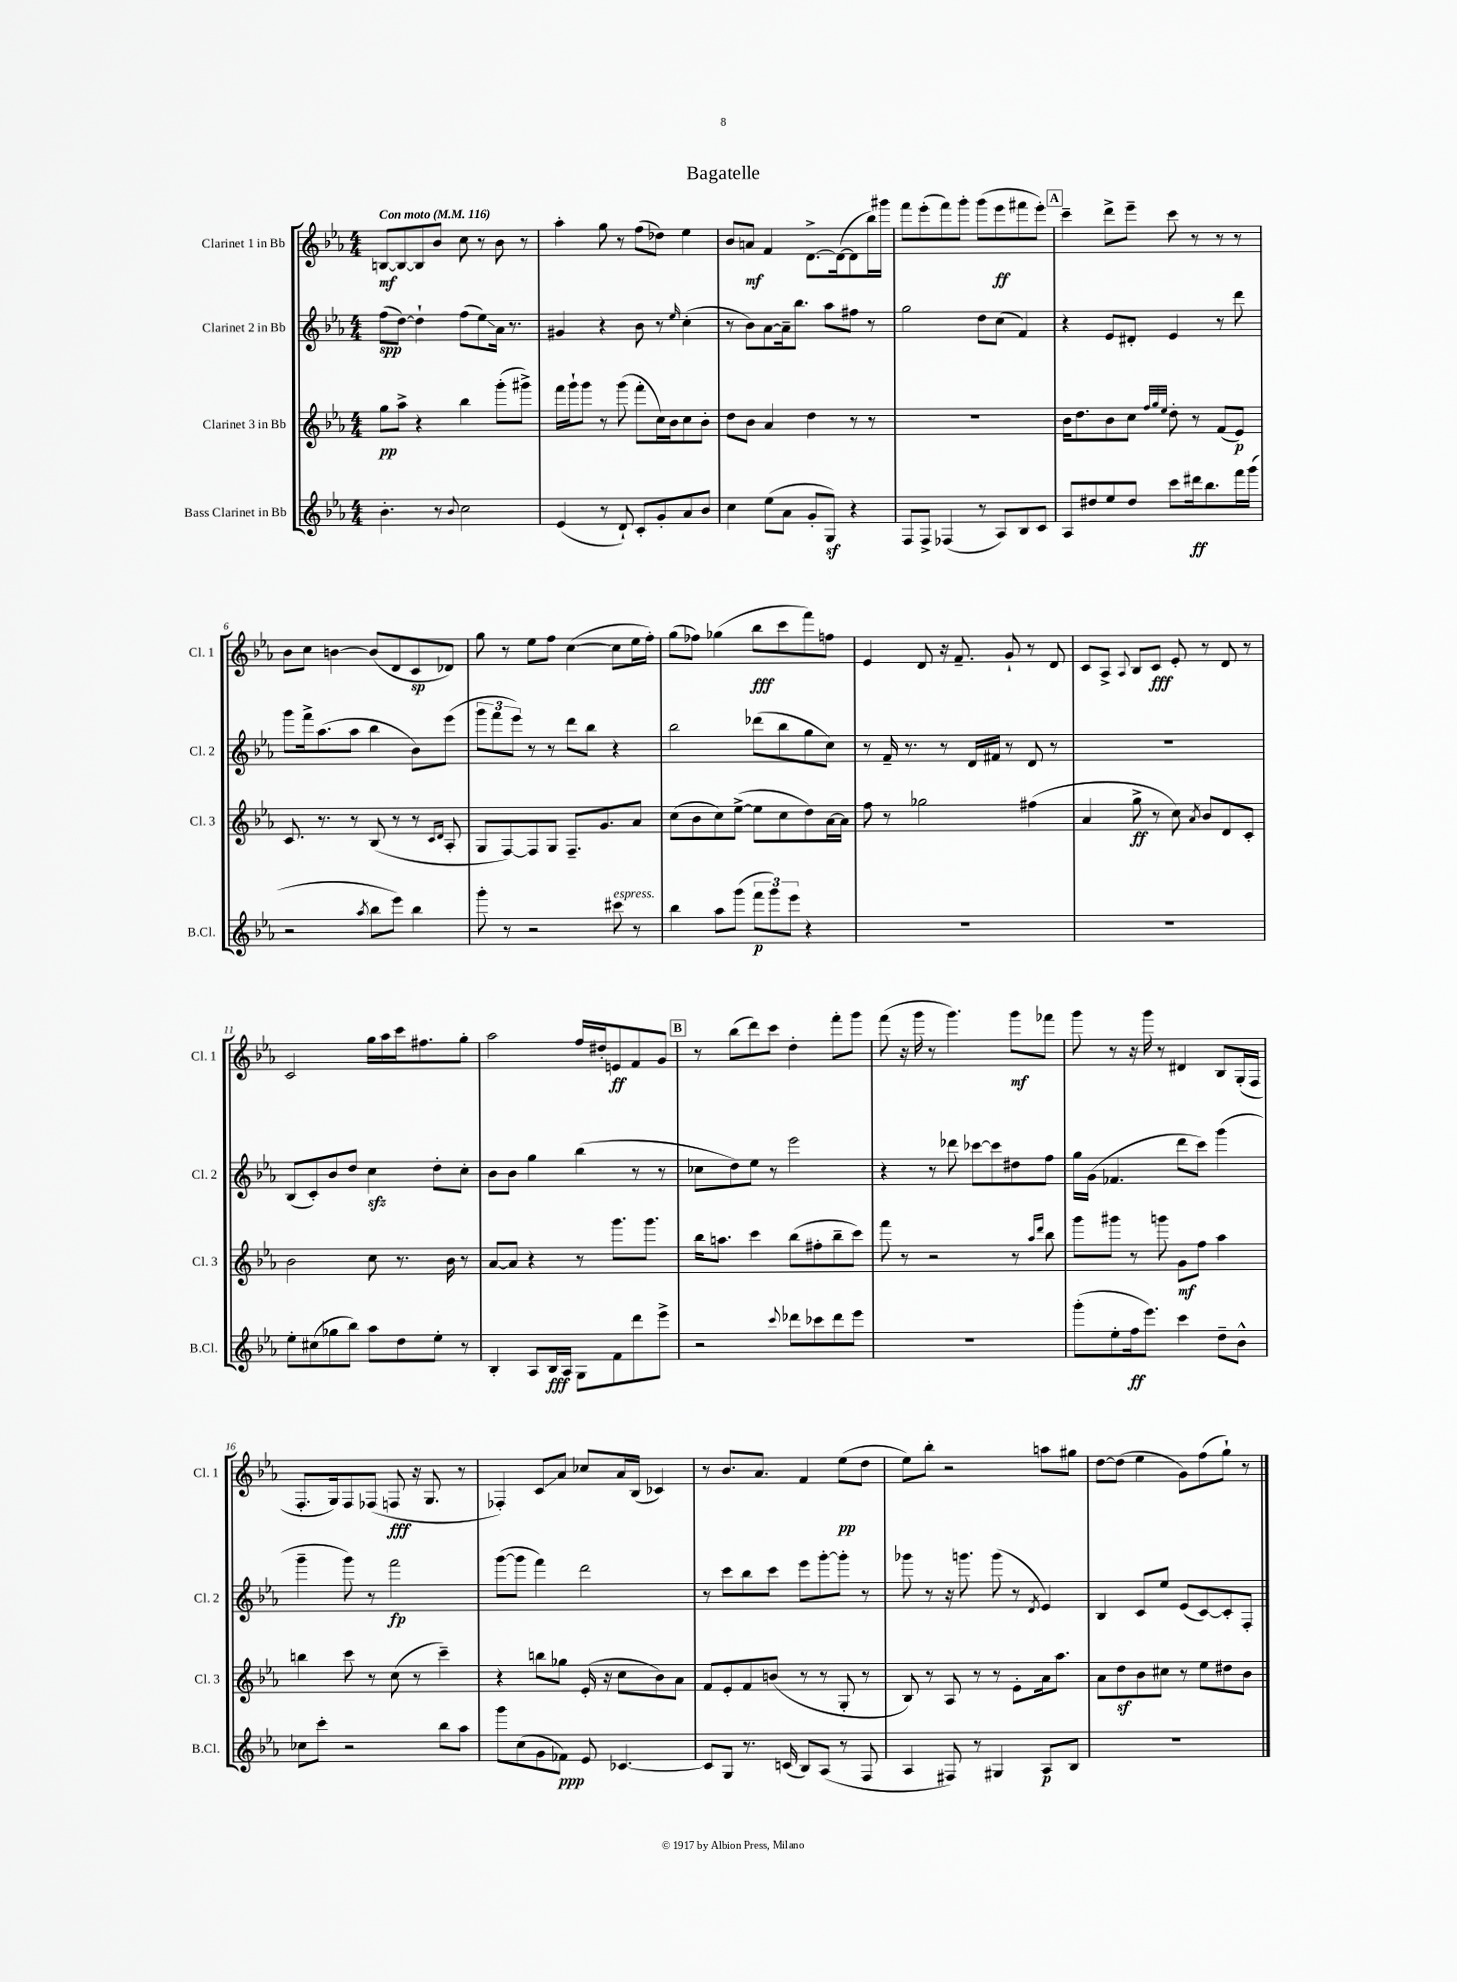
\header { title = "Bagatelle" }
<<
\new StaffGroup <<
\new Staff = "s0" \with { instrumentName = "Clarinet 1 in Bb" shortInstrumentName = "Cl. 1" } {
    \clef treble \key ees \major \numericTimeSignature \time 4/4 \tempo "Con moto" 4 = 116
    \autoBeamOff b8[~\mf b8~ b8 bes'8] c''8 r8 bes'8 r8 |
    aes''4-. g''8 r8 f''8[( des''8]) ees''4 |
    bes'8[ a'8]\mf f'4 d'8.[~-> d'16~( d'8 bes''16) gis'''16] |
    f'''8[ ees'''8-.( f'''8) g'''8]-. g'''8[( ees'''8\ff fis'''8 ees'''8]-.) |
    \mark \markup { \box "A" } c'''4-- d'''8[-> ees'''8]-- c'''8 r8 r8 r8 |
    bes'8[ c''8] b'4~ b'8[( d'8 c'8\sp des'8]) |
    g''8 r8 ees''8[ f''8] c''4~( c''8[ ees''16 f''16]-.) |
    g''8[( fes''8]) ges''4( bes''8[\fff c'''8 f'''8) f''8] |
    ees'4 d'8 r16 f'8.-- g'8-! r8 d'8 |
    c'8[ aes8]-> \appoggiatura { aes8 } bes8[ c'8]\fff ees'8-. r8 d'8 r8 |
    c'2 g''16[ aes''16 c'''16 fis''8. g''8]-. |
    aes''2 f''16[ dis''16-. e'8\ff f'8 g'8] |
    \mark \markup { \box "B" } r8 bes''8[( d'''8) c'''8] d''4-. f'''8[-. g'''8] |
    f'''8( r16 g'''16 r8 g'''4.) g'''8[\mf fes'''8] |
    g'''8 r8 r16 g'''16 r8 dis'4 bes8[ g16-.( f16] |
    f8.[-. g16) f8 fes8]( f8\fff r16 g8. r8 |
    fes4-.) c'8[\glissando aes'8] ces''8[ aes'16 bes16]( ces'4) |
    r8 bes'8.[ aes'8.] f'4 ees''8[\pp( d''8] |
    ees''8[) bes''8]-. r2 a''8[ gis''8] |
    d''8[~ d''8]( ees''4 g'8[) f''8( g''8]-!) r8 \bar "|." |
}
\new Staff = "s1" \with { instrumentName = "Clarinet 2 in Bb" shortInstrumentName = "Cl. 2" } {
    \clef treble \key ees \major \numericTimeSignature \time 4/4
    \autoBeamOff f''8[\spp( d''8]~) d''4-! f''8[( ees''8\glissando) aes'16] r8. |
    gis'4 r4 bes'8 r8 \grace { ees''16 } c''4-.( |
    r8 bes'8[) aes'8~ aes'16-- bes''8.] aes''8[ fis''8] r8 |
    g''2 d''8[ c''8]( f'4) |
    \mark \markup { \box "A" } r4 ees'8[ dis'8]-. ees'4 r8 d'''8 |
    g'''8[ f'''16-> aes''8.( aes''8] bes''4 bes'8[) ees'''8]( |
    \tuplet 3/2 { g'''8[ f'''8 ees'''8]) } r8 r8 d'''8[ bes''8] r4 |
    bes''2 des'''8[( bes''8 g''8 c''8]) |
    r8 f'16-- r8. r8 d'16[ fis'16] r8 d'8 r8 |
    R1 |
    bes8[( c'8-.) bes'8 d''8] c''4\sfz d''8[-. c''8]-. |
    bes'8[ bes'8] g''4 bes''4( r8 r8 |
    \mark \markup { \box "B" } ces''8[ d''8) ees''8] r8 ees'''2 |
    r4 r8 des'''8 ces'''8[~ ces'''8 dis''8 f''8] |
    g''16[ g'16]( fes'4. d'''8[ c'''8]) g'''4( |
    g'''4-- g'''8) r8 f'''2\fp |
    g'''8[~( g'''8] f'''4) d'''2 |
    r8 c'''8[ bes''8 c'''8] ees'''8[ g'''8~-. g'''8]-. r8 |
    ges'''8 r8 r16 g'''8. g'''8( r8 \acciaccatura { d'8 } ees'4) |
    bes4 c'8[ ees''8] ees'8[( c'8~) c'8-. f8]-. \bar "|." |
}
\new Staff = "s2" \with { instrumentName = "Clarinet 3 in Bb" shortInstrumentName = "Cl. 3" } {
    \clef treble \key ees \major \numericTimeSignature \time 4/4
    \autoBeamOff g''8[\pp aes''8]-> r4 bes''4 g'''8[-.( gis'''8]->) |
    f'''16[ g'''16-! g'''8] r8 g'''8( f'''8[-. c''16) bes'16 c''8 bes'8]-. |
    d''8[ bes'8] aes'4 d''4 r8 r8 |
    R1 |
    \mark \markup { \box "A" } bes'16[ d''8. bes'8 c''8] \grace { f''32[ g''32 ees''32] } d''8-. r8 f'8[( ees'8]\p) |
    c'8. r8. r8 bes8( r8 r8 \grace { c'16[ d'16] } aes8-. |
    g8[ f8~) f8 g8] f8.[-- g'8. aes'8] |
    c''8[( bes'8 c''8) ees''8]~->( ees''8[ c''8 d''8) aes'16~ aes'16] |
    f''8 r8 ges''2 fis''4( |
    aes'4 g''8->\ff r8 c''8) \acciaccatura { aes'8 } bes'8[ d'8 c'8]-. |
    bes'2 c''8 r8. bes'16 r8 |
    aes'8[~ aes'8] r4 r8 g'''8.[ g'''8.] |
    \mark \markup { \box "B" } bes''16[ a''8.] c'''4 bes''8[( fis''8-. bes''8-- c'''8]) |
    f'''8 r8 r2 r8 \grace { aes''16[ d'''16] } bes''8 |
    g'''8[ gis'''8] r8 g'''8 g'8[\mf f''8] aes''4 |
    b''4 c'''8 r8 c''8( r8 c'''4--) |
    r4 b''8[ ges''8] ees'16-.( r16 c''8[ bes'8) aes'8] |
    f'8[ ees'8-. f'8 b'8]( r8 r8 g8-. r8 |
    bes8) r8 aes8 r8 r8 ees'8[-. aes'16 aes''8.] |
    aes'8[ d''8\sf bes'8 cis''8] r8 ees''8[ dis''8 bes'8] \bar "|." |
}
\new Staff = "s3" \with { instrumentName = "Bass Clarinet in Bb" shortInstrumentName = "B.Cl." } {
    \clef treble \key ees \major \numericTimeSignature \time 4/4
    \autoBeamOff bes'4.-. r8 \appoggiatura { bes'8 } c''2 |
    ees'4( r8 d'8-!) c'8[-. g'8-. aes'8 bes'8] |
    c''4 ees''8[( aes'8] g'8[-. g8]\sf) r4 |
    f8[ f8]-> fes4( r8 aes8[) bes8 c'8] |
    \mark \markup { \box "A" } aes8[ dis''8 ees''8 dis''8] c'''8[ dis'''16\ff bes''8. f'''16 g'''16]( |
    r2 \acciaccatura { aes''8 } bes''8[ ees'''8]) bes''4 |
    g'''8-. r8 r2 cis'''8^\markup { \italic "espress." } r8 |
    bes''4 aes''8[ g'''8]( \tuplet 3/2 { f'''8[\p g'''8) ees'''8] } r4 |
    R1 |
    R1 |
    ees''8[-. cis''8( ges''8 bes''8]) aes''8[ d''8 ees''8]-. r8 |
    bes4-. aes8[ bes16\fff aes16] g8[ f'8 d'''8 ees'''8]-> |
    \mark \markup { \box "B" } r2 \appoggiatura { c'''8 } des'''8[ ces'''8 des'''8 ees'''8] |
    R1 |
    g'''8[-.( ees''8-. f''16\ff ees'''8.]) c'''4 d''8[-- bes'8]-^ |
    ces''8[ c'''8]-. r2 bes''8[ aes''8] |
    g'''8[ c''8( g'8 fes'8]\ppp) ees'8 ces'4.~ |
    ces'8[ g8] r8. c'16( bes8[) aes8]( r8 f8 |
    aes4 fis8) r8 gis4 aes8[\p bes8] |
    R1 \bar "|." |
}
>>
>>
